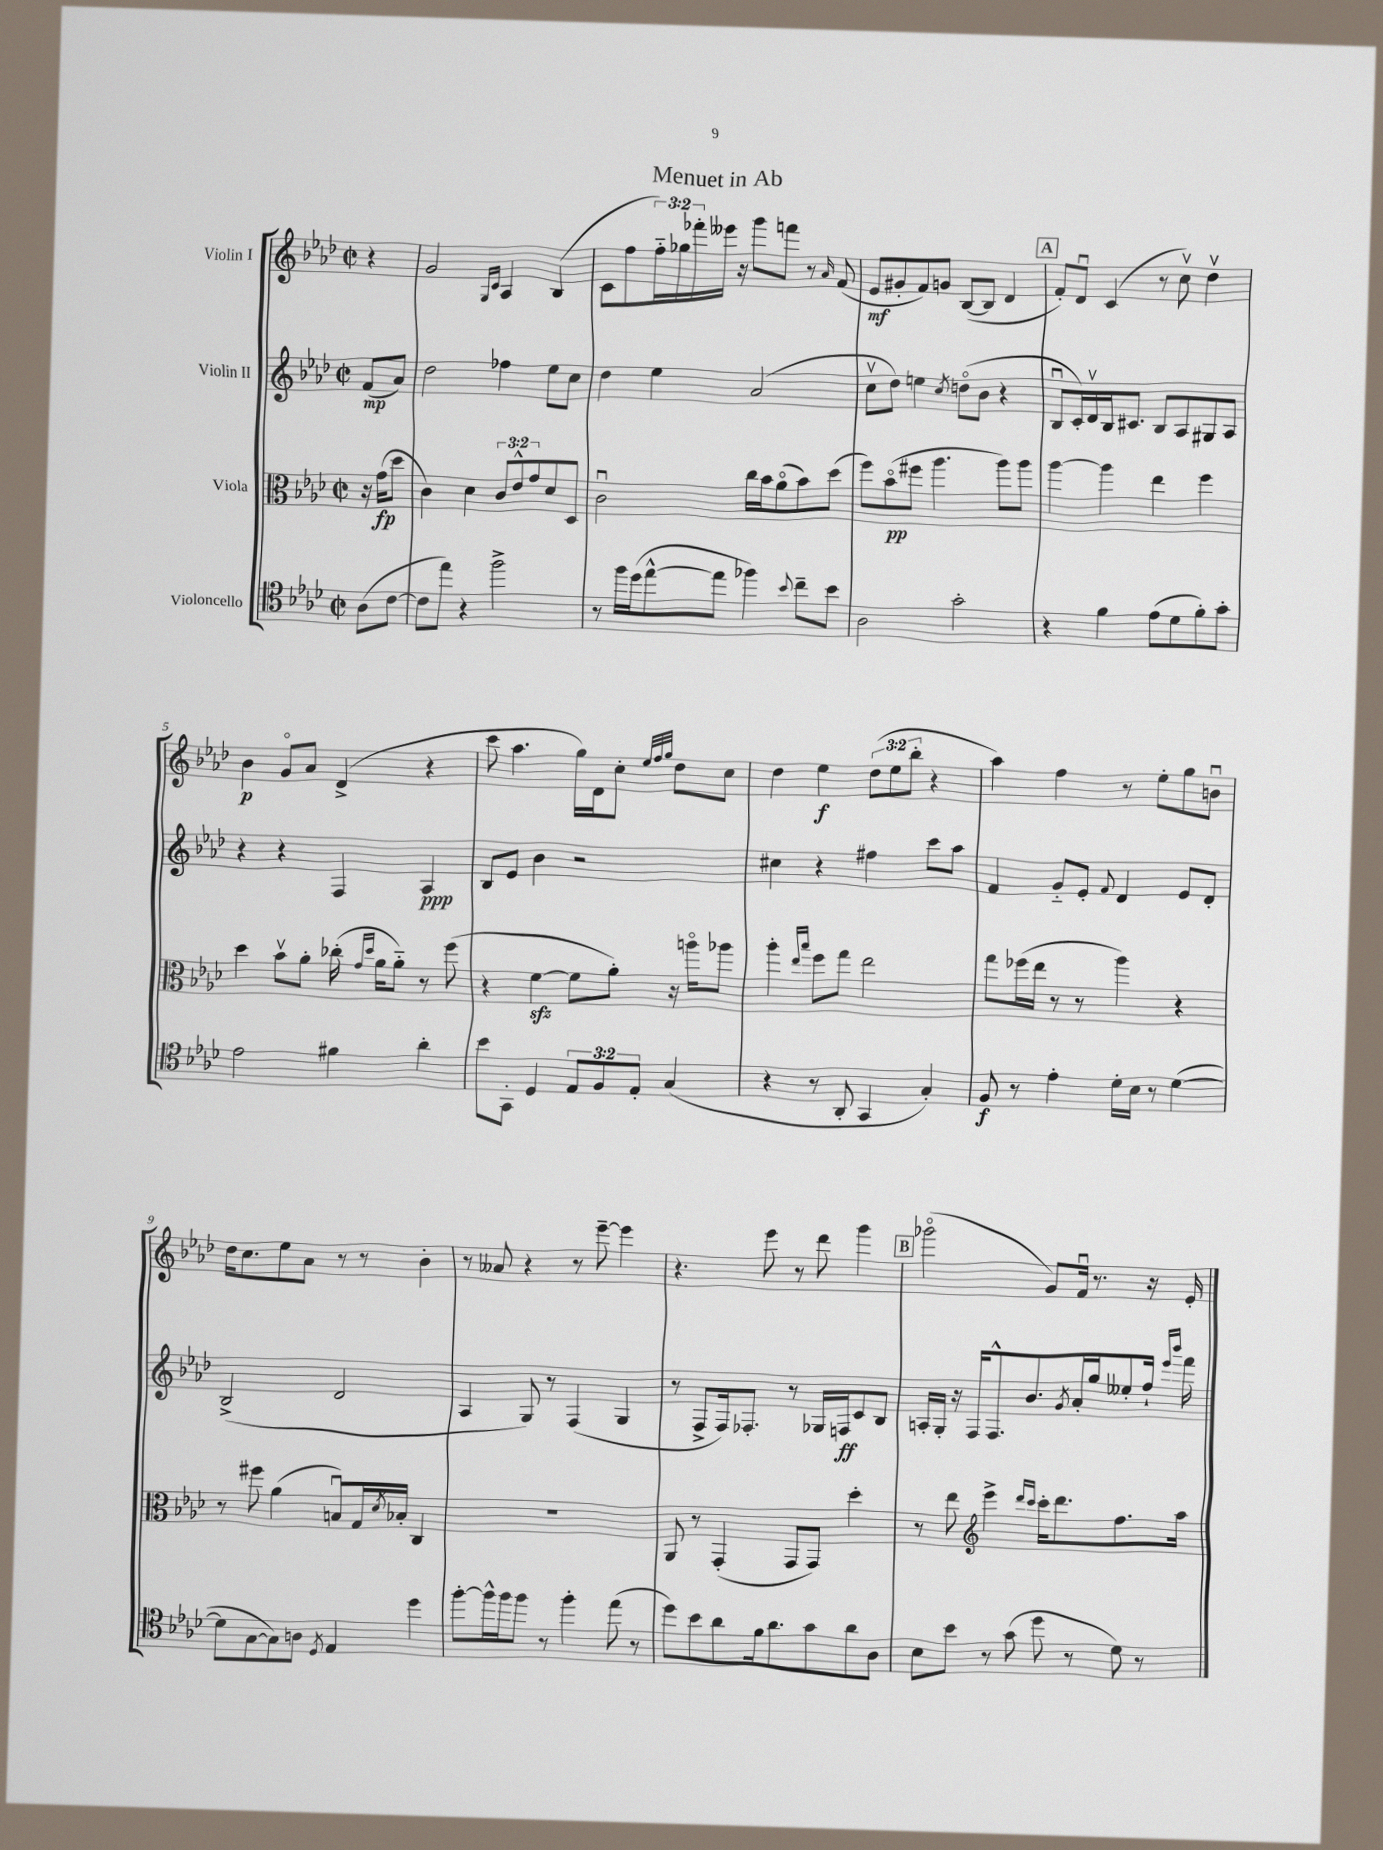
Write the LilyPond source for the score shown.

\header { title = "Menuet in Ab" }
<<
\new StaffGroup <<
\new Staff = "s0" \with { instrumentName = "Violin I" } {
    \clef treble \key aes \major \defaultTimeSignature \time 2/2 \override Staff.TupletNumber.text = #tuplet-number::calc-fraction-text \partial 4
    r4 |
    g'2 \grace { g16 c'16 } aes4 bes4( |
    c'8 f''8 \tuplet 3/2 { f''16-_) ges''16 fes'''16-. } eeses'''16 r16 g'''8 f'''8 r8 \grace { aes'16 } f'8( |
    ees'8\mf gis'8-. f'8) g'8 bes8~( bes8 des'4 |
    \mark \markup { \box "A" } f'8-.) des'8\downbow c'4( r8 c''8\upbow) des''4\upbow |
    bes'4\p g'8\flageolet aes'8 des'4->( r4 |
    c'''8 aes''4. g''16) des'16 c''8-. \grace { ees''32 f''32 g''32 } des''8 c''8 |
    des''4 ees''4\f \tuplet 3/2 { des''8( ees''8 bes''8-. } r4 |
    aes''4) f''4 r8 ees''8-. g''8 b'8\downbow |
    des''16 c''8. ees''8 aes'8 r8 r8 bes'4-. |
    r8 aeses'8 r4 r8 ees'''8~-- ees'''4 |
    r4. ees'''8 r8 des'''8 g'''4 |
    \mark \markup { \box "B" } ges'''2\flageolet( g'8) f'16\downbow r8. r16 ees'16-. \bar "|." |
}
\new Staff = "s1" \with { instrumentName = "Violin II" } {
    \clef treble \key aes \major \defaultTimeSignature \time 2/2 \partial 4
    f'8\mp( aes'8) |
    des''2 fes''4 ees''8 c''8 |
    des''4 ees''4 aes'2( |
    c''8\upbow des''8) e''4 \acciaccatura { c''8 } d''8\flageolet( bes'8 r4 |
    \mark \markup { \box "A" } bes8\downbow c'16-.) des'16\upbow bes16 cis'8. bes8 aes8 gis8 aes8 |
    r4 r4 f4 aes4\ppp |
    bes8 ees'8 bes'4 r2 |
    cis''4 r4 fis''4 c'''8 aes''8 |
    f'4 g'8-_ ees'8-. \appoggiatura { f'8 } des'4 ees'8 des'8-. |
    bes2->( des'2 |
    aes4 g8) r8 f4( g4 |
    r8 f8-> f16) fes8.-. r8 ges16 f16\ff c'8 bes8 |
    \mark \markup { \box "B" } a16-. g16-. r16 f16 f8.-^ bes'8. \acciaccatura { g'8 } aes'16-. g''16 eeses''8-. f''16-! \grace { ees'''16 bes'''16 } f'''16 \bar "|." |
}
\new Staff = "s2" \with { instrumentName = "Viola" } {
    \clef alto \key aes \major \defaultTimeSignature \time 2/2 \override Staff.TupletNumber.text = #tuplet-number::calc-fraction-text \partial 4
    r16 g'16\fp( des''8 |
    c'4) des'4 \tuplet 3/2 { c'8 ees'8-^ g'8 } des'8 des8 |
    c'2\downbow c''16 bes'16 aes'8\flageolet( bes'8) des''8( |
    f''8) bes'8\flageolet\pp( fis''8 aes''4. aes''8) aes''8 |
    \mark \markup { \box "A" } aes''4~ aes''4 ees''4 f''4 |
    des''4 bes'8\upbow aes'8-. ces''16-.( \grace { g'16 des''16 } aes'16 aes'8-_) r8 f''8( |
    r4 f'4~\sfz f'8 aes'8-.) r16 a''16\flageolet aes''8 |
    aes''4-. \grace { ees''16 bes''16 } f''8 g''8 ees''2 |
    g''8 fes''16( ees''16 r8 r8 aes''4) r4 |
    r8 fis''8 aes'4( b8\downbow) g16 \acciaccatura { des'8 } bes16-. c4 |
    R1 |
    aes,8 r8 g,4-.( g,8 g,8) des''4-. |
    \mark \markup { \box "B" } r8 ees''8 \clef treble ees'''4-> \grace { des'''16 c'''16 } c'''16-. des'''8. f''8. aes''16 \bar "|." |
}
\new Staff = "s3" \with { instrumentName = "Violoncello" } {
    \clef tenor \key aes \major \defaultTimeSignature \time 2/2 \override Staff.TupletNumber.text = #tuplet-number::calc-fraction-text \partial 4
    aes8( c'8~ |
    c'8 ees''8) r4 f''2-> |
    r8 f''16 des''16( ees''8~-^ ees''8 fes''4) \appoggiatura { bes'8 } c''8-- bes'8 |
    aes2 g'2-. |
    \mark \markup { \box "A" } r4 f'4 ees'8( des'8 f'8-.) g'8-. |
    ees'2 fis'4 aes'4-. |
    bes'8 g,8-. des4 \tuplet 3/2 { ees8 f8 ees8-. } g4( |
    r4 r8 aes,8-. g,4 g4-.) |
    f8\f r8 ees'4-. des'16-. bes16 r8 des'4~( |
    des'8 g8~ g8) a8 \acciaccatura { des8 } ees4 des''4 |
    f''8~-. f''16-^ f''16 f''8 r8 f''4-. ees''8( r8 |
    des''8) bes'8 aes'8 f'16 aes'8. g'8 aes'8 aes8 |
    \mark \markup { \box "B" } bes8 bes'8 r8 g'8( des''8 r8 des'8) r8 \bar "|." |
}
>>
>>
